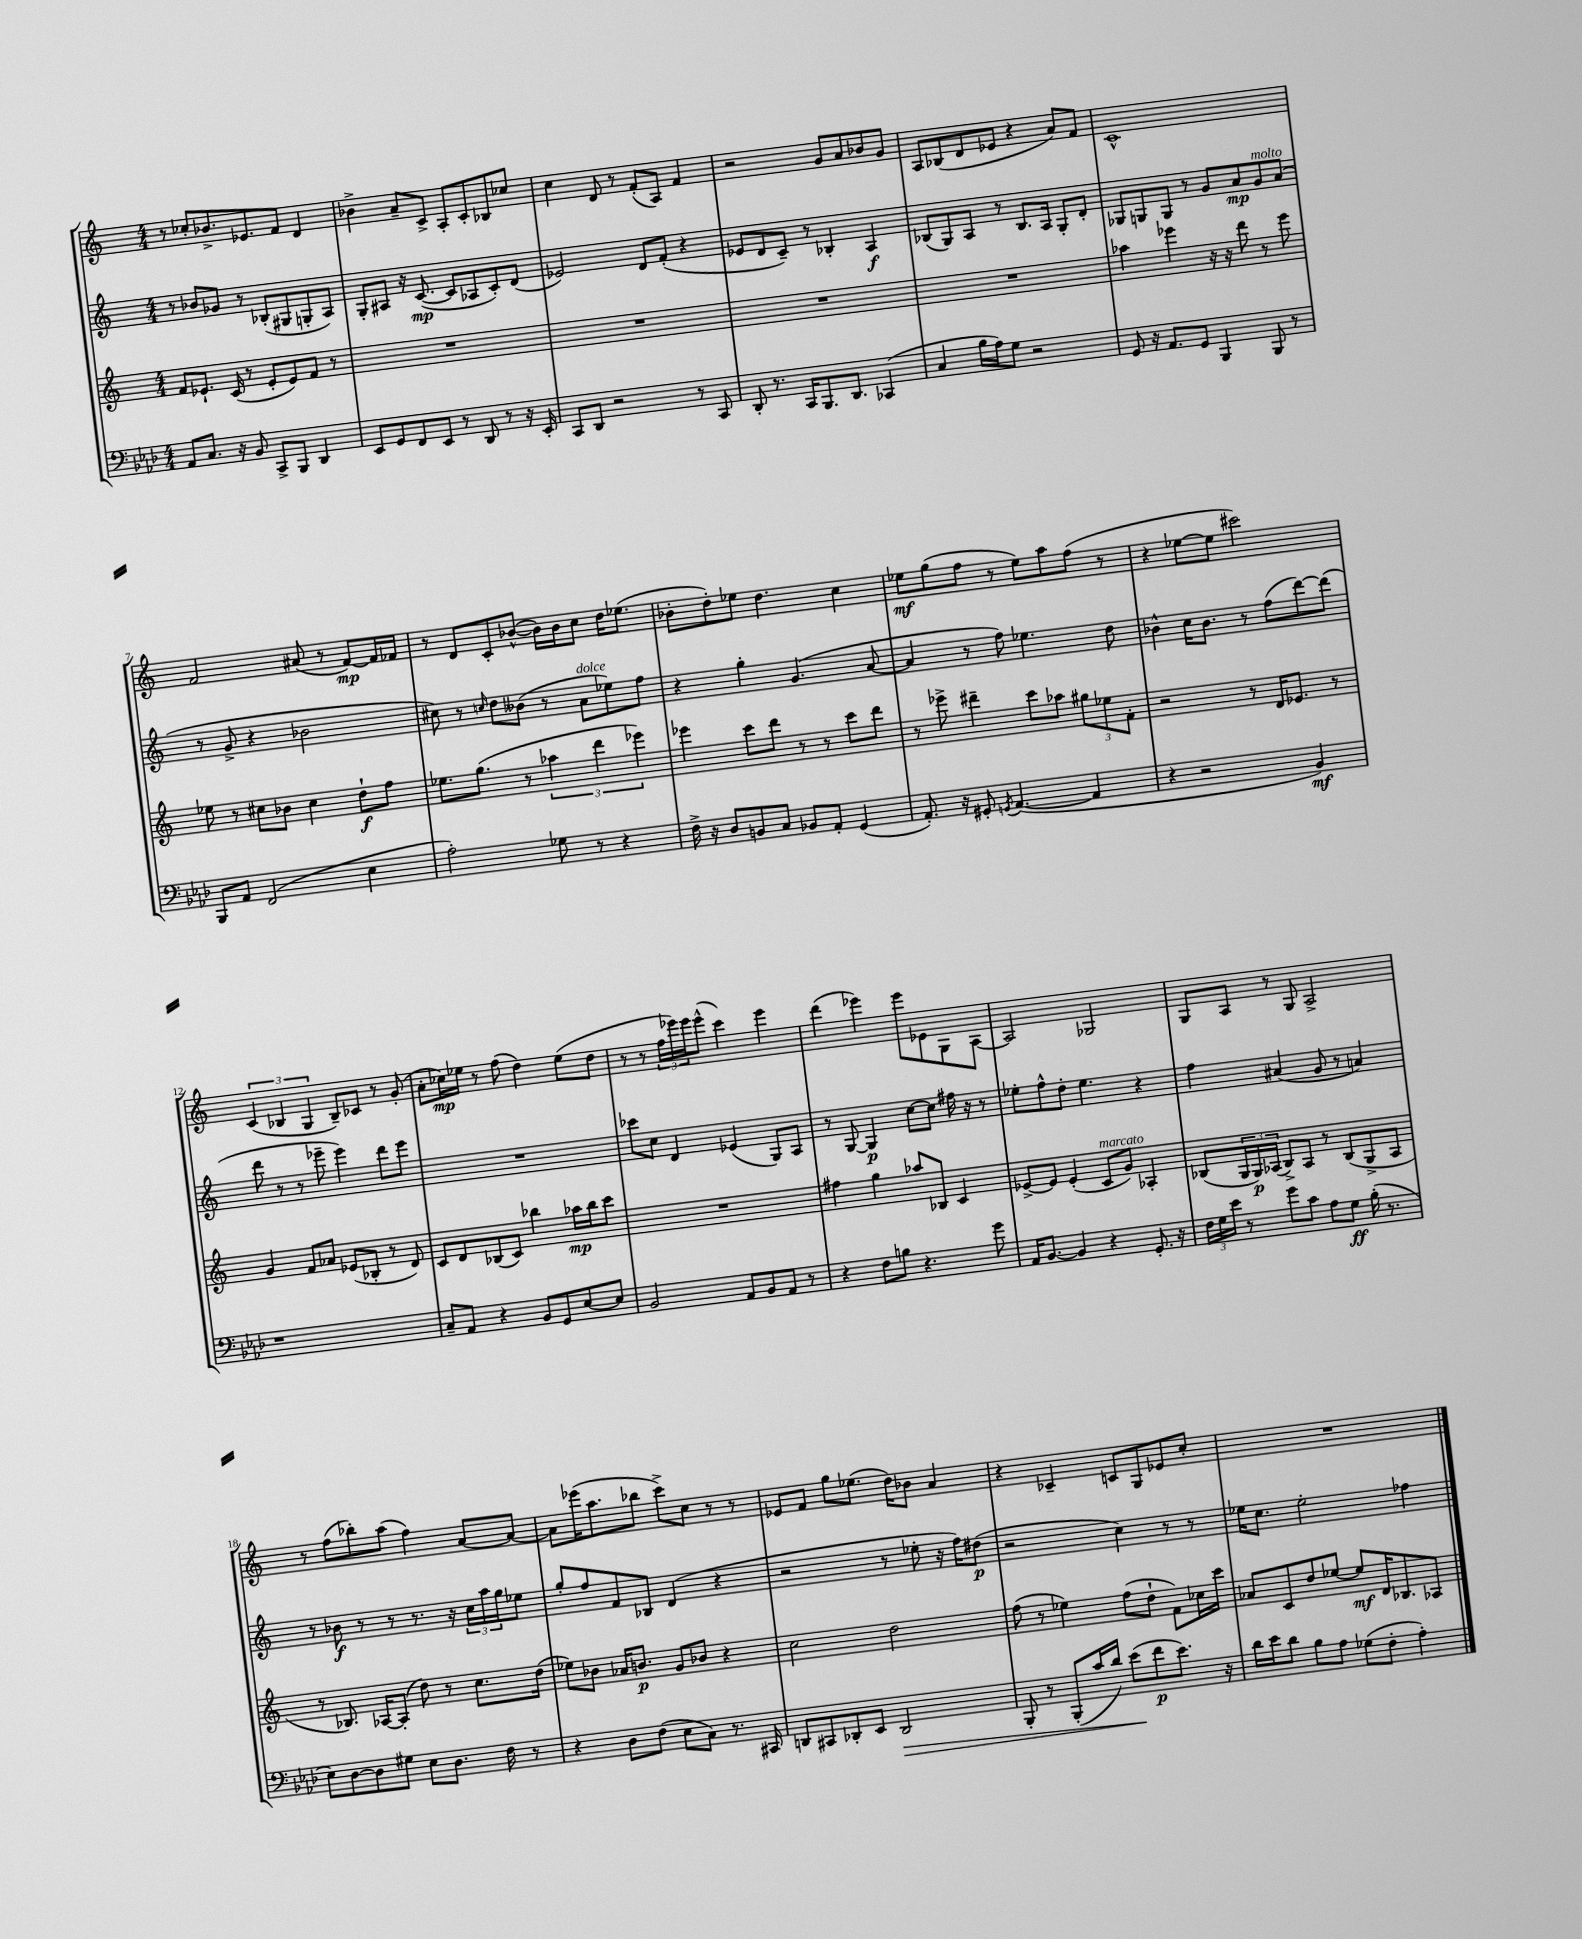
<<
\new StaffGroup <<
\new Staff = "s0" {
    \clef treble \key c \major \numericTimeSignature \time 4/4
    r8 ces''8-. bes'8.-> ees'8. f'8 d'4 |
    bes'4-> a'8-- c'8-> a8-. c'8-. bes8 ces''8 |
    c''4 d'8 r8 f'8-.( a8) f'4 |
    r2 g'8 a'8 bes'8 g'8 |
    a8 bes8( d'8 ees'8 r4 a'8) f'8 |
    c'1-^ |
    f'2 ais'8( r8 f'8~\mp) f'16 fes'16 |
    r8 d'8 c'8-. bes'8~-^( bes'16) bes'16 c''8 d''16 ees''8.( |
    bes'8-. d''8-.) ees''8 d''4. c''4 |
    ees''8\mf g''8( f''8 r8 ees''8) a''8 f''8( r8 |
    r4 ees''8~ ees''8 cis'''2) |
    \tuplet 3/2 { c'4( bes4 g4 } bes8--) ces'8 r8 g'8-.( |
    a'8-. ces''16\mp) ees''16 r8 f''8( d''4) ees''8( d''8 |
    r8 r8 \tuplet 3/2 { f''16 ees'''16) ees'''16 } ees'''8-^( c'''4) ees'''4 |
    d'''4( ees'''4) ees'''8 ees'8 g8 a8~ |
    a2 ges2 |
    g8 a8 r8 g8 a2-> |
    r8 f''8( bes''8-.) a''8( f''4) a'8~ a'8~ |
    a'8 ees'''16( a''8. bes''8 c'''8->) c''8 r8 r8 |
    ees'8 f'8 g''8 ees''8.( d''16) bes'8 a'4 |
    r4 ces'4-- c'8 g8 ees'8 c''8-. |
    R1 \bar "|." |
}
\new Staff = "s1" {
    \clef treble \key c \major \numericTimeSignature \time 4/4
    r8 bes'8 ges'8 r8 bes8-.( gis8 g8-. a8) |
    g8-. ais8 r16 c'8.~\mp( c'8 aes8 c'8-.) d'8( |
    ees'2) d'8 f'8-.( r4 |
    ees'8 d'8 c'8--) r8 bes4-. a4\f |
    bes8( g8) a8 r8 bes8. a16 g8-. d'8-. |
    ges8 g8 g8 r8 g'8 a'8\mp g'8^\markup { \italic "molto" } a'8( |
    r8 g'8-> r4 bes'2 |
    cis''8) r8 \grace { c''16 } d''8 beses'8( r8 a'8^\markup { \italic "dolce" } ees''8) f''8 |
    r4 g''4-. g'4.( a'8~ |
    a'4 r8 f''8) ees''4. d''8 |
    bes'4-^ c''16 bes'8. r8 f''8( d'''8~) d'''8( |
    d'''8 r8 r8 ees'''8-- ees'''4) d'''8 ees'''8 |
    R1 |
    ces'''8 c''8 d'4 ees'4( g8) a8 |
    r8 g8~ g4\p c''8~ c''8 fis''16 r16 r8 |
    ees''8-. f''8-^ d''8-. ees''4. r4 |
    f''4 ais'4( g'8 r8 a'4) |
    r8 bes'8\f r8 r8 r8. r16 \tuplet 3/2 { c''16 a''16 g''16 } ees''8 |
    g''8-. f''8 f'8 bes8 d'4( r4 |
    r2 r8 ees''8-. r16 f''16) dis''8\p( |
    r2 c''4) r8 r8 |
    ees''16 c''8. ees''2-. fes''4 \bar "|." |
}
\new Staff = "s2" {
    \clef treble \key c \major \numericTimeSignature \time 4/4
    f'8 ees'8.-! c'16( r8 ees'8-. ees'8) f'8 r8 |
    R1 |
    R1 |
    R1 |
    R1 |
    aes''4 ees'''4 r16 r16 d'''8 r8 ees'''8 |
    ees''8 r8 cis''8 bes'8 cis''4 d''8-!\f f''8 |
    ees''8. g''8.( r8 \tuplet 3/2 { aes''4 d'''4 ees'''4) } |
    ees'''4 c'''8 d'''8 r8 r8 c'''8 d'''8 |
    r8 ees'''8-> dis'''4-- c'''8 aes''8 \tuplet 3/2 { gis''8 ees''8 f'8-. } |
    r2 r8 d'16 ees'8. r8 |
    g'4 f'8 aes'8 ees'8( bes8-. r8 d'8) |
    c'8 d'8 bes8( c'8) bes''4 aes''16\mp bes''16 c'''8 |
    R1 |
    fis''4 g''4 aes''8 bes8 c'4 |
    ees'8~-> ees'8 ees'4-.( c'8^\markup { \italic "marcato" } g'8) aes4-. |
    bes8( \tuplet 3/2 { g16 g16\p) aes16( } bes8->) aes8 r8 bes8( g8-> aes8 |
    r8 bes8.) aes16~ aes8-.( d''8) r8 c''8. d''16( |
    ees''8) bes'8 aes'16 b'8.\p g'8 bes'8 r4 |
    c''2 d''2 |
    f''8( r8 ees''4) f''8( d''8-! f'8) ces''16 c'''16 |
    aes'8 c'8 d''8 ees''8~ ees''8\mf d'16 bes8. aes8 \bar "|." |
}
\new Staff = "s3" {
    \clef bass \key aes \major \numericTimeSignature \time 4/4
    aes,8 c8. r16 bes,8 c,8-> bes,,8 des,4 |
    ees,8 g,8 f,8 ees,8 r8 des,8 r8 r16 ees,16-. |
    c,8 des,8 r2 r8 c,8 |
    des,8-. r8. c,16 bes,,8. des,8. ces,4( |
    c4 bes16 aes16) g8 r2 |
    g,8 r16 aes,8. g,8 bes,,4 bes,,8 r8 |
    bes,,8 aes,8 f,2( ees4 |
    aes2-.) ges8 r8 r4 |
    f16-> r16 des8 b,8 c8 bes,8 aes,8-. g,4( |
    aes,8.-.) r16 gis,8-. \acciaccatura { g,8 } aes,4.~( aes,4 |
    r4 r2 bes,4\mf) |
    r1 |
    c8-- aes,8 r4 bes,8 g,8 ees8~ ees8 |
    bes,2 aes,8 bes,8 aes,8 r8 |
    r4 f8 b8 r4. g'8 |
    aes,16 bes,8.~ bes,4 r4 g,8.-. r16 |
    \tuplet 3/2 { f16 g16 ees'16 } r8 g'8 c'8 aes8 g8\ff bes16-.( r8. |
    ees8) des8~ des8 gis8 ees8 des8. f16 r8 |
    r4 des8 f8( ees8 c8) r8. cis,16 |
    d,8 cis,8 des,8-. ees,8 des,2\> |
    bes,,8-. r8 bes,,8-.( c'16 des'16) ees'8\!( f'8\p ees'8.) r16 |
    des'16 ees'16 des'8 bes8 aes8 ges8( f8-. aes4-.) \bar "|." |
}
>>
>>
